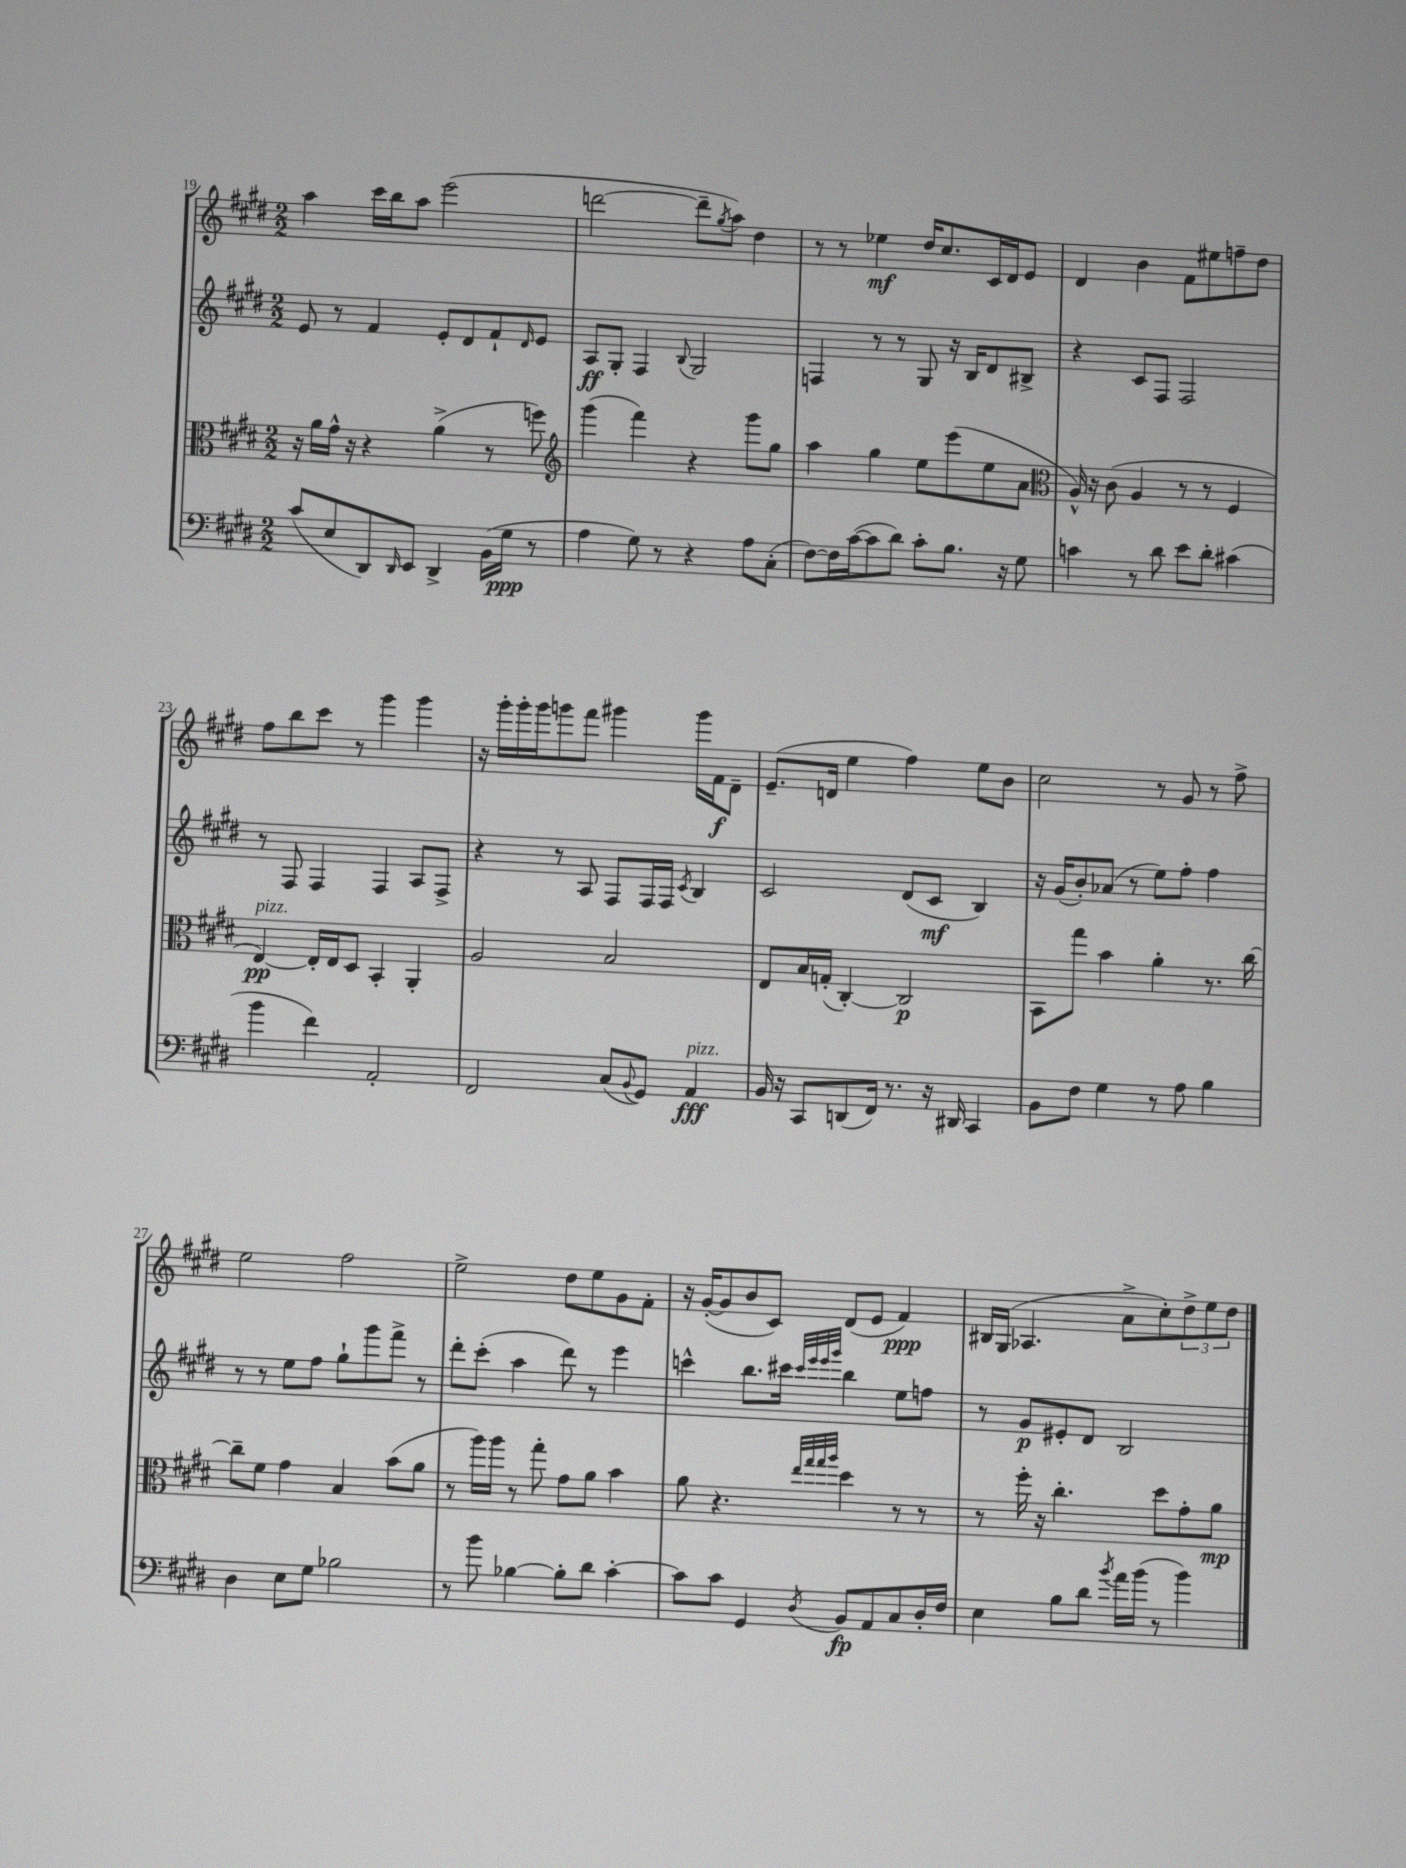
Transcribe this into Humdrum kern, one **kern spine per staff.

**kern	**dynam	**kern	**dynam	**kern	**dynam	**kern	**dynam
*part4	*part4	*part3	*part3	*part2	*part2	*part1	*part1
*staff4	*staff4	*staff3	*staff3	*staff2	*staff2	*staff1	*staff1
*clefF4	*	*clefC3	*	*clefG2	*	*clefG2	*
*k[f#c#g#d#]	*	*k[f#c#g#d#]	*	*k[f#c#g#d#]	*	*k[f#c#g#d#]	*
*M2/2	*	*M2/2	*	*M2/2	*	*M2/2	*
=19	=19	=19	=19	=19	=19	=19	=19
(8c#/L	.	16r	.	8e/	.	4aa\	.
.	.	16a\LL	.	.	.	.	.
8E/	.	16g#^^\JJ	.	8r	.	.	.
.	.	16r	.	.	.	.	.
8DD#/)	.	4r	.	4f#/	.	16ccc#\LL	.
.	.	.	.	.	.	16bb\J	.
16qqDD#/	.	.	.	.	.	.	.
8EE/J	.	.	.	.	.	8aa\J	.
4DD#^/	.	(4a^\	.	8e'/L	.	(2eee\	.
.	.	.	.	8d#/	.	.	.
(16BB\LL	.	8r	.	8f#`/	.	.	.
16G#\JJ	ppp	.	.	.	.	.	.
.	.	.	.	16qqd#/	.	.	.
8r	.	8ffn\)	.	8e/J	.	.	.
=20	=20	=20	=20	=20	=20	=20	=20
*	*	*clefG2	*	*	*	*	*
4A\	.	(4ggg#\	.	8A/L	ff	[2dddn\	.
.	.	.	.	8G#'/J	.	.	.
8G#\)	.	4fff#\)	.	4F#/	.	.	.
8r	.	.	.	.	.	.	.
.	.	.	.	8qqB/	.	.	.
4r	.	4r	.	2G#/	.	8ddd~\L]	.
.	.	.	.	.	.	8qgg#/	.
.	.	.	.	.	.	8aa\J)	.
8A\L	.	8ggg#\L	.	.	.	4dd#\	.
(8C#'\J	.	8gg#\J	.	.	.	.	.
=21	=21	=21	=21	=21	=21	=21	=21
[8F#\L)	.	4aa\	.	4Fn/	.	8r	.
16F#\L]	.	.	.	.	.	8r	.
([16c#\J	.	.	.	.	.	.	.
8c#\]	.	4gg#\	.	8r	.	4ee-X\	mf
8d#\J)	.	.	.	8r	.	.	.
8c#'\L	.	8ee\L	.	8G#/	.	16dd#/KL	.
.	.	.	.	.	.	8.cc#/	.
8.B\J	.	(8eee\	.	16r	.	.	.
.	.	.	.	16B/KL	.	.	.
.	.	8ee\	.	8d#/	.	16c#/L	.
16r	.	.	.	.	.	16d#/J	.
8G#\	.	8a\J	.	8B#X^/J	.	8e/J	.
=22	=22	=22	=22	=22	=22	=22	=22
*	*	*clefC3	*	*	*	*	*
4cn\	.	16A^^/)	.	4r	.	4d#/	.
.	.	16r	.	.	.	.	.
.	.	(8c#\	.	.	.	.	.
8r	.	4A/	.	8c#/L	.	4b\	.
8d#\	.	.	.	8F#/J	.	.	.
8e\L	.	8r	.	2F#/	.	8f#\L	.
8d#'\J	.	8r	.	.	.	8ee#X\	.
(4c#X\	.	4F#/	.	.	.	8ffn~\	.
.	.	.	.	.	.	8dd#\J	.
!!LO:LB:g=z
=23	=23	=23	=23	=23	=23	=23	=23
!	!	!LO:TX:a:i:t=pizz.	!	!	!	!	!
4b\	.	[4E/)	pp	8r	.	8ff#\L	.
.	.	.	.	8F#/	.	8bb\	.
4f#\)	.	16E'/LL]	.	4F#/	.	8ccc#\J	.
.	.	16E/J	.	.	.	.	.
.	.	8D#/J	.	.	.	8r	.
2AA'/	.	4BB'/	.	4F#/	.	4ggg#\	.
.	.	4AA'/	.	8A/L	.	4ggg#\	.
.	.	.	.	8F#^/J	.	.	.
=24	=24	=24	=24	=24	=24	=24	=24
2FF#/	.	2A/	.	4r	.	16r	.
.	.	.	.	.	.	16ggg#'\LL	.
.	.	.	.	.	.	16ggg#'\	.
.	.	.	.	.	.	16ggg#\J	.
.	.	.	.	8r	.	8gggn\	.
.	.	.	.	8A/	.	8fff#\J	.
(8C#/L	.	2B/	.	8F#/L	.	4ggg#X\	.
8qqBB/	.	.	.	.	.	.	.
8GG#/J)	.	.	.	16F#/L	.	.	.
.	.	.	.	16F#/JJ	.	.	.
.	.	.	.	8qc#/	.	.	.
!LO:TX:a:i:t=pizz.	!	!	!	!	!	!	!
4AA/	fff	.	.	4B/	.	16ggg#\LL	.
.	.	.	.	.	.	16f#\J	f
.	.	.	.	.	.	8d#~\J	.
=25	=25	=25	=25	=25	=25	=25	=25
16BB/	.	8E/L	.	2c#/	.	(8.e~/L	.
16r	.	.	.	.	.	.	.
8CC#/L	.	16B/L	.	.	.	.	.
.	.	(16Gn'/JJ	.	.	.	16dn/Jk	.
(8DDn/	.	[4C#'/)	.	.	.	4ee\	.
16FF#/Jk)	.	.	.	.	.	.	.
8.r	.	.	.	.	.	.	.
.	.	2C#/]	p	(8d#/L	.	4ff#\)	.
16r	.	.	.	8c#/J	mf	.	.
16DD#X/	.	.	.	.	.	.	.
4CC#/	.	.	.	4B/)	.	8ee\L	.
.	.	.	.	.	.	8b\J	.
=26	=26	=26	=26	=26	=26	=26	=26
8BB\L	.	8BB\L	.	16r	.	2cc#\	.
.	.	.	.	(16g#/KL	.	.	.
8F#\J	.	8gg#\J	.	8b'/)	.	.	.
4G#\	.	4b\	.	(8a-X/J	.	.	.
.	.	.	.	8r	.	.	.
8r	.	4a'\	.	8ee\L)	.	8r	.
8A\	.	.	.	8ff#'\J	.	8g#/	.
4B\	.	8.r	.	4ff#\	.	8r	.
.	.	.	.	.	.	8ff#^\	.
.	.	[16cc#\	.	.	.	.	.
!!LO:LB:g=z
=27	=27	=27	=27	=27	=27	=27	=27
4D#\	.	8cc#~\L]	.	8r	.	2ee\	.
.	.	8f#\J	.	8r	.	.	.
8E\L	.	4g#\	.	8ee\L	.	.	.
8G#\J	.	.	.	8ff#\J	.	.	.
2B-X\	.	4B/	.	8gg#`\L	.	2ff#\	.
.	.	.	.	8ggg#\	.	.	.
.	.	(8b\L	.	8fff#^\J	.	.	.
.	.	8a\J	.	8r	.	.	.
=28	=28	=28	=28	=28	=28	=28	=28
8r	.	8r	.	8ddd#'\L	.	2ee^\	.
8b\	.	16aa\LL)	.	(8ccc#'\J	.	.	.
.	.	16aa\JJ	.	.	.	.	.
[4B-X\	.	8r	.	4aa\	.	.	.
.	.	8gg#'\	.	.	.	.	.
8B-'\L]	.	8g#\L	.	8ddd#\)	.	8dd#\L	.
8d#\J	.	8a\J	.	8r	.	8ee\	.
[4c#'\	.	4b\	.	4eee\	.	8g#\	.
.	.	.	.	.	.	8f#'\J	.
=29	=29	=29	=29	=29	=29	=29	=29
8c#\L]	.	8a\	.	4cccn^^\	.	16r	.
.	.	.	.	.	.	([16g#'/KL	.
8c#\J	.	4.r	.	.	.	8g#/]	.
4GG#/	.	.	.	8.bb\L	.	8b/	.
.	.	.	.	.	.	8c#/J)	.
.	.	.	.	16ccc#X\Jk	.	.	.
.	.	32qqee/LLL	.	32qqccc#/LLL	.	.	.
.	.	32qqgg#/	.	32qqeee/	.	.	.
.	.	32qqgg#/	.	32qqeee/	.	.	.
8qD#/	.	32qqaa/JJJ	.	32qqggg#/JJJ	.	.	.
8BB/L	fp	4dd#\	.	4bb\	.	(8d#/L	.
8AA/	.	.	.	.	.	8e/J	.
8C#/	.	8r	.	8ee\L	.	4f#/)	ppp
16D#'/L	.	8r	.	8ffn\J	.	.	.
16F#/JJ	.	.	.	.	.	.	.
=30	=30	=30	=30	=30	=30	=30	=30
4E\	.	8r	.	8r	.	16B#X/LL	.
.	.	.	.	.	.	(16G#/JJ	.
.	.	16ff#'\	.	8g#/L	p	4.A-X/	.
.	.	16r	.	.	.	.	.
8B\L	.	4.cc#'\	.	8e#X'/	.	.	.
8d#\J	.	.	.	8d#/J	.	.	.
8qb/	.	.	.	.	.	.	.
16a\LL	.	.	.	2B/	.	8a^\L	.
(16b\JJ	.	.	.	.	.	.	.
8r	.	8dd#\L	.	.	.	8cc#'\)	.
4b\)	.	8g#'\	.	.	.	12dd#^\	.
.	.	.	.	.	.	12ee\	.
.	.	8a\J	mp	.	.	.	.
.	.	.	.	.	.	12dd#\J	.
==	==	==	==	==	==	==	==
*-	*-	*-	*-	*-	*-	*-	*-
